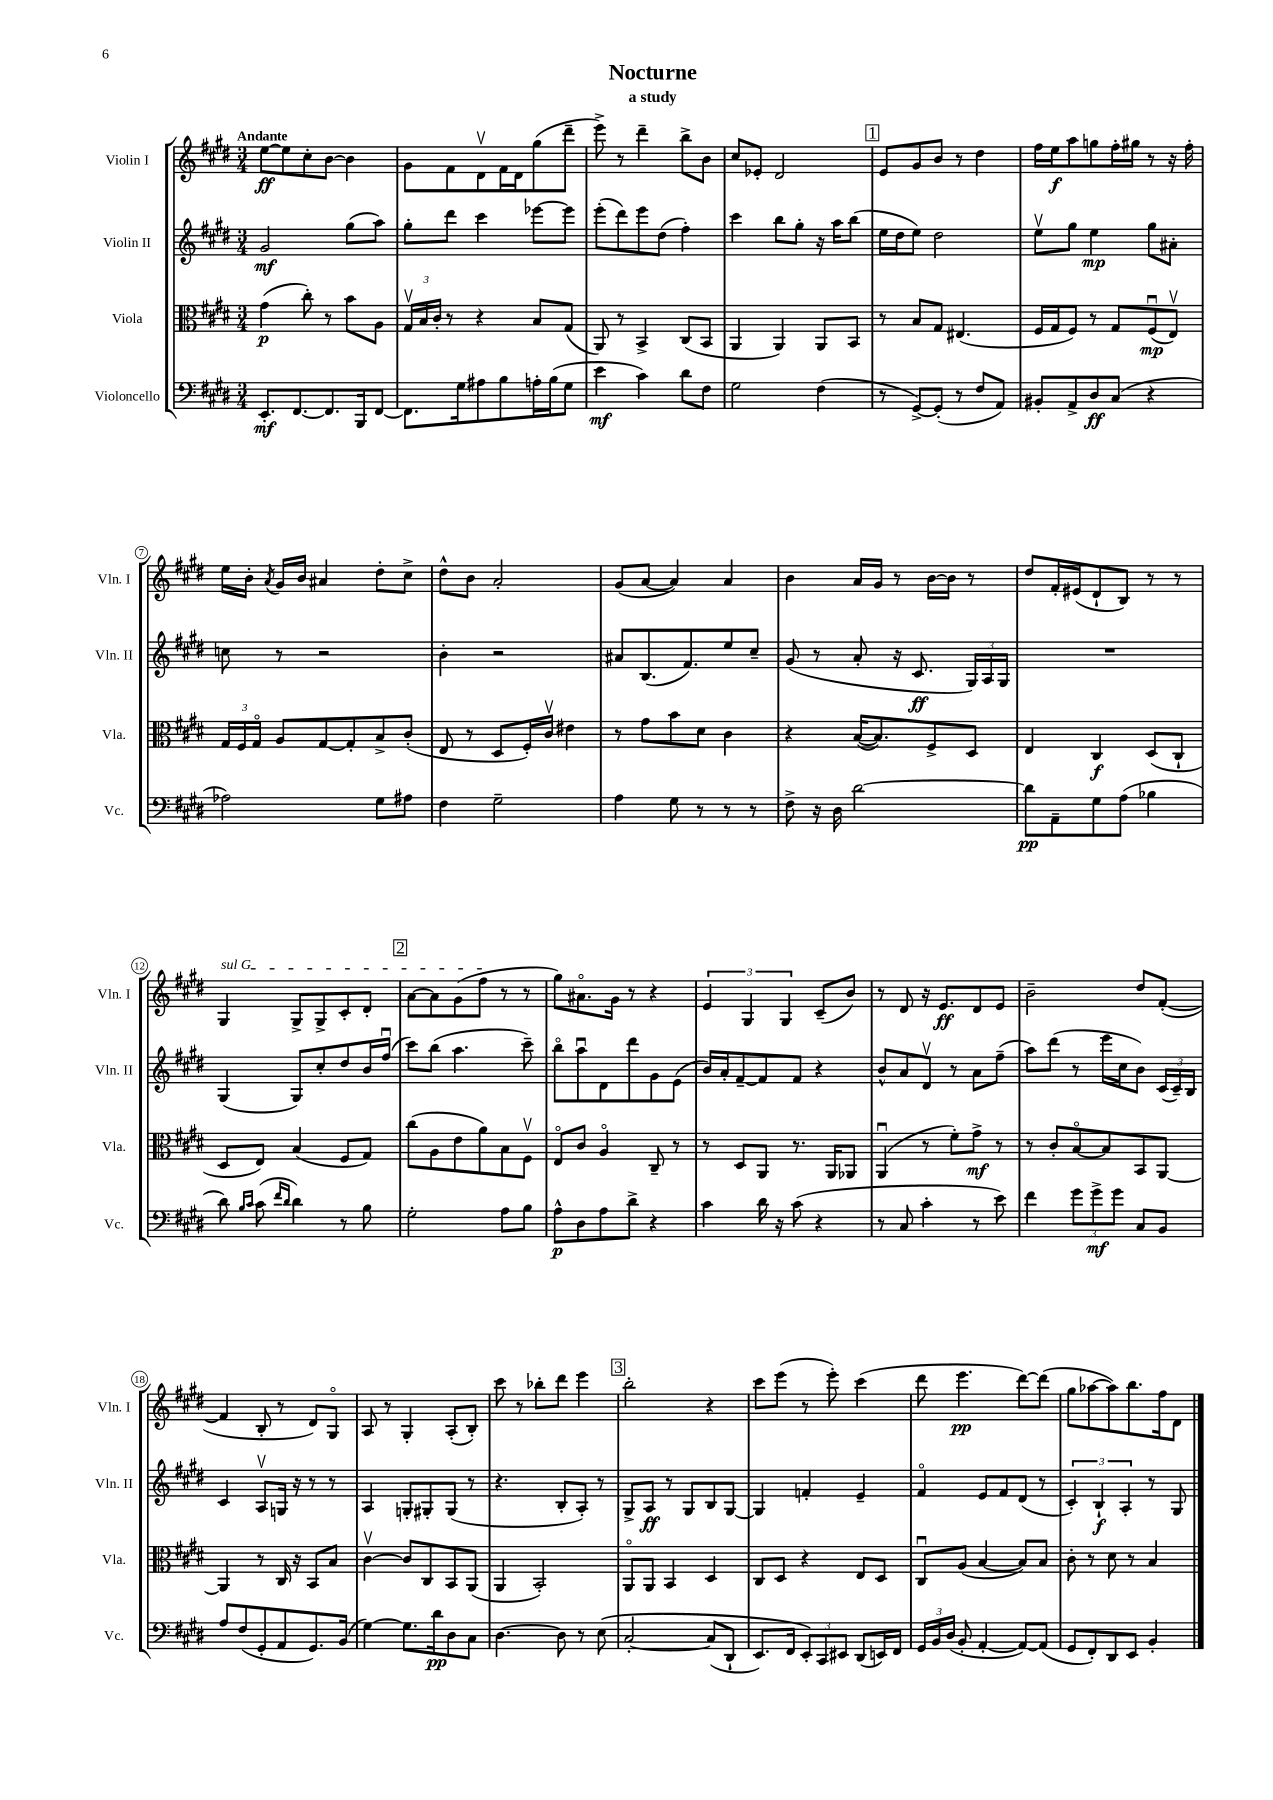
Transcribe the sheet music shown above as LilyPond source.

\header { title = "Nocturne" subtitle = "a study" }
<<
\new StaffGroup <<
\new Staff = "s0" \with { instrumentName = "Violin I" shortInstrumentName = "Vln. I" } {
    \clef treble \key e \major \numericTimeSignature \time 3/4 \tempo "Andante"
    \autoBeamOff e''8[~\ff e''8 cis''8-. b'8]~ b'4 |
    gis'8[ fis'8 dis'8\upbow fis'16 dis'16 gis''8( dis'''8]-- |
    e'''8->) r8 dis'''4-- b''8[-> b'8] |
    cis''8[ ees'8]-. dis'2 |
    \mark \markup { \box "1" } e'8[ gis'8 b'8] r8 dis''4 |
    fis''16[ e''16\f a''8 g''8 fis''16-. gis''16] r8 r16 fis''16-. |
    e''16[ b'16]-. \acciaccatura { a'8 } gis'16[ b'16] ais'4 dis''8[-. cis''8]-> |
    dis''8[-^ b'8] a'2-. |
    gis'8[( a'8]~ a'4) a'4 |
    b'4 a'16[ gis'16] r8 b'16[~ b'16] r8 |
    dis''8[ fis'16-. eis'16( dis'8-! b8]) r8 r8 |
    \once \override TextSpanner.bound-details.left.text = \markup { \italic "sul G" } gis4\startTextSpan gis8[-> gis8-> cis'8-. dis'8]-. |
    \mark \markup { \box "2" } a'8[~ a'8 gis'8( fis''8]\stopTextSpan r8 r8 |
    gis''8[) ais'8.\flageolet gis'16] r8 r4 |
    \tuplet 3/2 { e'4 gis4 gis4 } cis'8[--( b'8]) |
    r8 dis'8 r16 e'8.[\ff dis'8 e'8] |
    b'2-- dis''8[ fis'8]~-.( |
    fis'4 b8-. r8 dis'8[) gis8]\flageolet |
    a8 r8 gis4-. a8[-.( b8]-.) |
    cis'''8 r8 bes''8[-. dis'''8] e'''4 |
    \mark \markup { \box "3" } b''2-. r4 |
    cis'''8[ e'''8]( r8 e'''8-.) cis'''4( |
    dis'''8 e'''4.\pp dis'''8[~) dis'''8]( |
    gis''8[ aes''8~ aes''8) b''8. fis''16 dis'8] \bar "|." |
}
\new Staff = "s1" \with { instrumentName = "Violin II" shortInstrumentName = "Vln. II" } {
    \clef treble \key e \major \numericTimeSignature \time 3/4
    \autoBeamOff gis'2\mf gis''8[( a''8]) |
    gis''8[-. dis'''8] cis'''4 ees'''8[~ ees'''8] |
    e'''8[-.( dis'''8) e'''8 dis''8]( fis''4-.) |
    cis'''4 b''8[ gis''8]-. r16 a''16[ b''8]( |
    \mark \markup { \box "1" } e''16[ dis''16 e''8]) dis''2 |
    e''8[\upbow gis''8] e''4\mp gis''8[ ais'8]-. |
    c''8 r8 r2 |
    b'4-. r2 |
    ais'8[ b8.( fis'8.) e''8 cis''8]-- |
    gis'8( r8 a'8-. r16 cis'8.\ff \tuplet 3/2 { gis16[) a16 gis16] } |
    R2. |
    gis4( gis8[) cis''8-. dis''8 b'16 fis''16]\downbow( |
    \mark \markup { \box "2" } cis'''8[) b''8]( a''4. cis'''8--) |
    b''8[\flageolet a''8\downbow dis'8 dis'''8 gis'8 e'8]( |
    b'16[) a'16-. fis'8~-- fis'8 fis'8] r4 |
    b'8[-^ a'8 dis'8]\upbow r8 a'8[ fis''8]--( |
    a''8[) dis'''8]( r8 e'''16[ cis''16 b'8]) \tuplet 3/2 { cis'16[( cis'16--) b16] } |
    cis'4 a8[\upbow g16] r16 r8 r8 |
    a4 g8[-. gis8-. gis8]( r8 |
    r4. b8[-. a8]-.) r8 |
    \mark \markup { \box "3" } gis8[-> a8]\ff r8 gis8[ b8 gis8]~ |
    gis4 f'4-. e'4-- |
    fis'4\flageolet e'8[ fis'8 dis'8]( r8 |
    \tuplet 3/2 { cis'4-.) b4-!\f a4-. } r8 gis8 \bar "|." |
}
\new Staff = "s2" \with { instrumentName = "Viola" shortInstrumentName = "Vla." } {
    \clef alto \key e \major \numericTimeSignature \time 3/4
    \autoBeamOff gis'4\p( cis''8-.) r8 b'8[ a8] |
    \tuplet 3/2 { gis16[\upbow b16 cis'16]-. } r8 r4 b8[ gis8]( |
    a,8) r8 b,4-> cis8[( b,8] |
    a,4 a,4) a,8[ b,8] |
    \mark \markup { \box "1" } r8 b8[ gis8] eis4.( |
    fis16[ gis16 fis8]) r8 gis8[ fis8\downbow\mp( e8]\upbow) |
    \tuplet 3/2 { gis16[ fis16 gis16]\flageolet } a8[ gis8~ gis8-. b8-> cis'8]-.( |
    e8 r8 dis8[ fis16-.) cis'16]\upbow eis'4 |
    r8 gis'8[ b'8 dis'8] cis'4 |
    r4 b16[~( b8.) fis8-> dis8] |
    e4 cis4\f dis8[( cis8]-! |
    dis8[ e8]) b4( fis8[ gis8]) |
    \mark \markup { \box "2" } cis''8[( a8 e'8 a'8) b8 fis8]\upbow |
    e8[\flageolet cis'8] a4\flageolet cis8-- r8 |
    r8 dis8[ a,8] r8. a,16[ aes,8] |
    a,4\downbow( r8 fis'8[-.) gis'8]->\mf r8 |
    r8 cis'8[-. b8~\flageolet b8 b,8 a,8]~ |
    a,4 r8 cis16 r16 b,8[ b8] |
    cis'4~\upbow cis'8[ cis8 b,8 a,8]( |
    a,4 b,2-.) |
    \mark \markup { \box "3" } a,8[\flageolet a,8] b,4 dis4 |
    cis8[ dis8] r4 e8[ dis8] |
    cis8[\downbow a8]( b4~ b8[) b8] |
    cis'8-. r8 dis'8 r8 b4 \bar "|." |
}
\new Staff = "s3" \with { instrumentName = "Violoncello" shortInstrumentName = "Vc." } {
    \clef bass \key e \major \numericTimeSignature \time 3/4
    \autoBeamOff e,8.[-.\mf fis,8.~ fis,8. b,,16 fis,8]~ |
    fis,8.[ gis16 ais8 b8 a16-. b16( gis8] |
    e'4\mf cis'4) dis'8[ fis8] |
    gis2 fis4( |
    \mark \markup { \box "1" } r8 gis,8[~->) gis,8]-.( r8 fis8[ a,8]) |
    bis,8[-. a,8-> dis8\ff cis8]( r4 |
    aes2) gis8[ ais8] |
    fis4 gis2-- |
    a4 gis8 r8 r8 r8 |
    fis8-> r16 dis16 dis'2~ |
    dis'8[\pp a,8-- gis8 a8]( bes4 |
    dis'8) \grace { b16[ cis'16] } cis'8( \grace { fis'16[ dis'16] } dis'4) r8 b8 |
    \mark \markup { \box "2" } gis2-. a8[ b8] |
    a8[-^\p dis8 a8 dis'8]-> r4 |
    cis'4 dis'16 r16 cis'8( r4 |
    r8 cis8 cis'4-. r8 e'8) |
    fis'4 \tuplet 3/2 { gis'8[ gis'8->\mf gis'8] } cis8[ b,8] |
    a8[ fis8( gis,8-. a,8 gis,8.) b,16]( |
    gis4~) gis8.[ dis'16\pp dis8 cis8] |
    dis4.~ dis8 r8 e8\( |
    \mark \markup { \box "3" } cis2~-. cis8[( dis,8]-! |
    e,8.[) fis,16] \tuplet 3/2 { e,8[-.\) cis,8 eis,8] } dis,8[( e,16) fis,16] |
    \tuplet 3/2 { gis,16[ b,16 dis16]( } b,8-. a,4~-. a,8[~) a,8]( |
    gis,8[ fis,8-.) dis,8 e,8] b,4-. \bar "|." |
}
>>
>>
\layout { \context { \Score \override BarNumber.stencil = #(make-stencil-circler 0.1 0.3 ly:text-interface::print) } }
